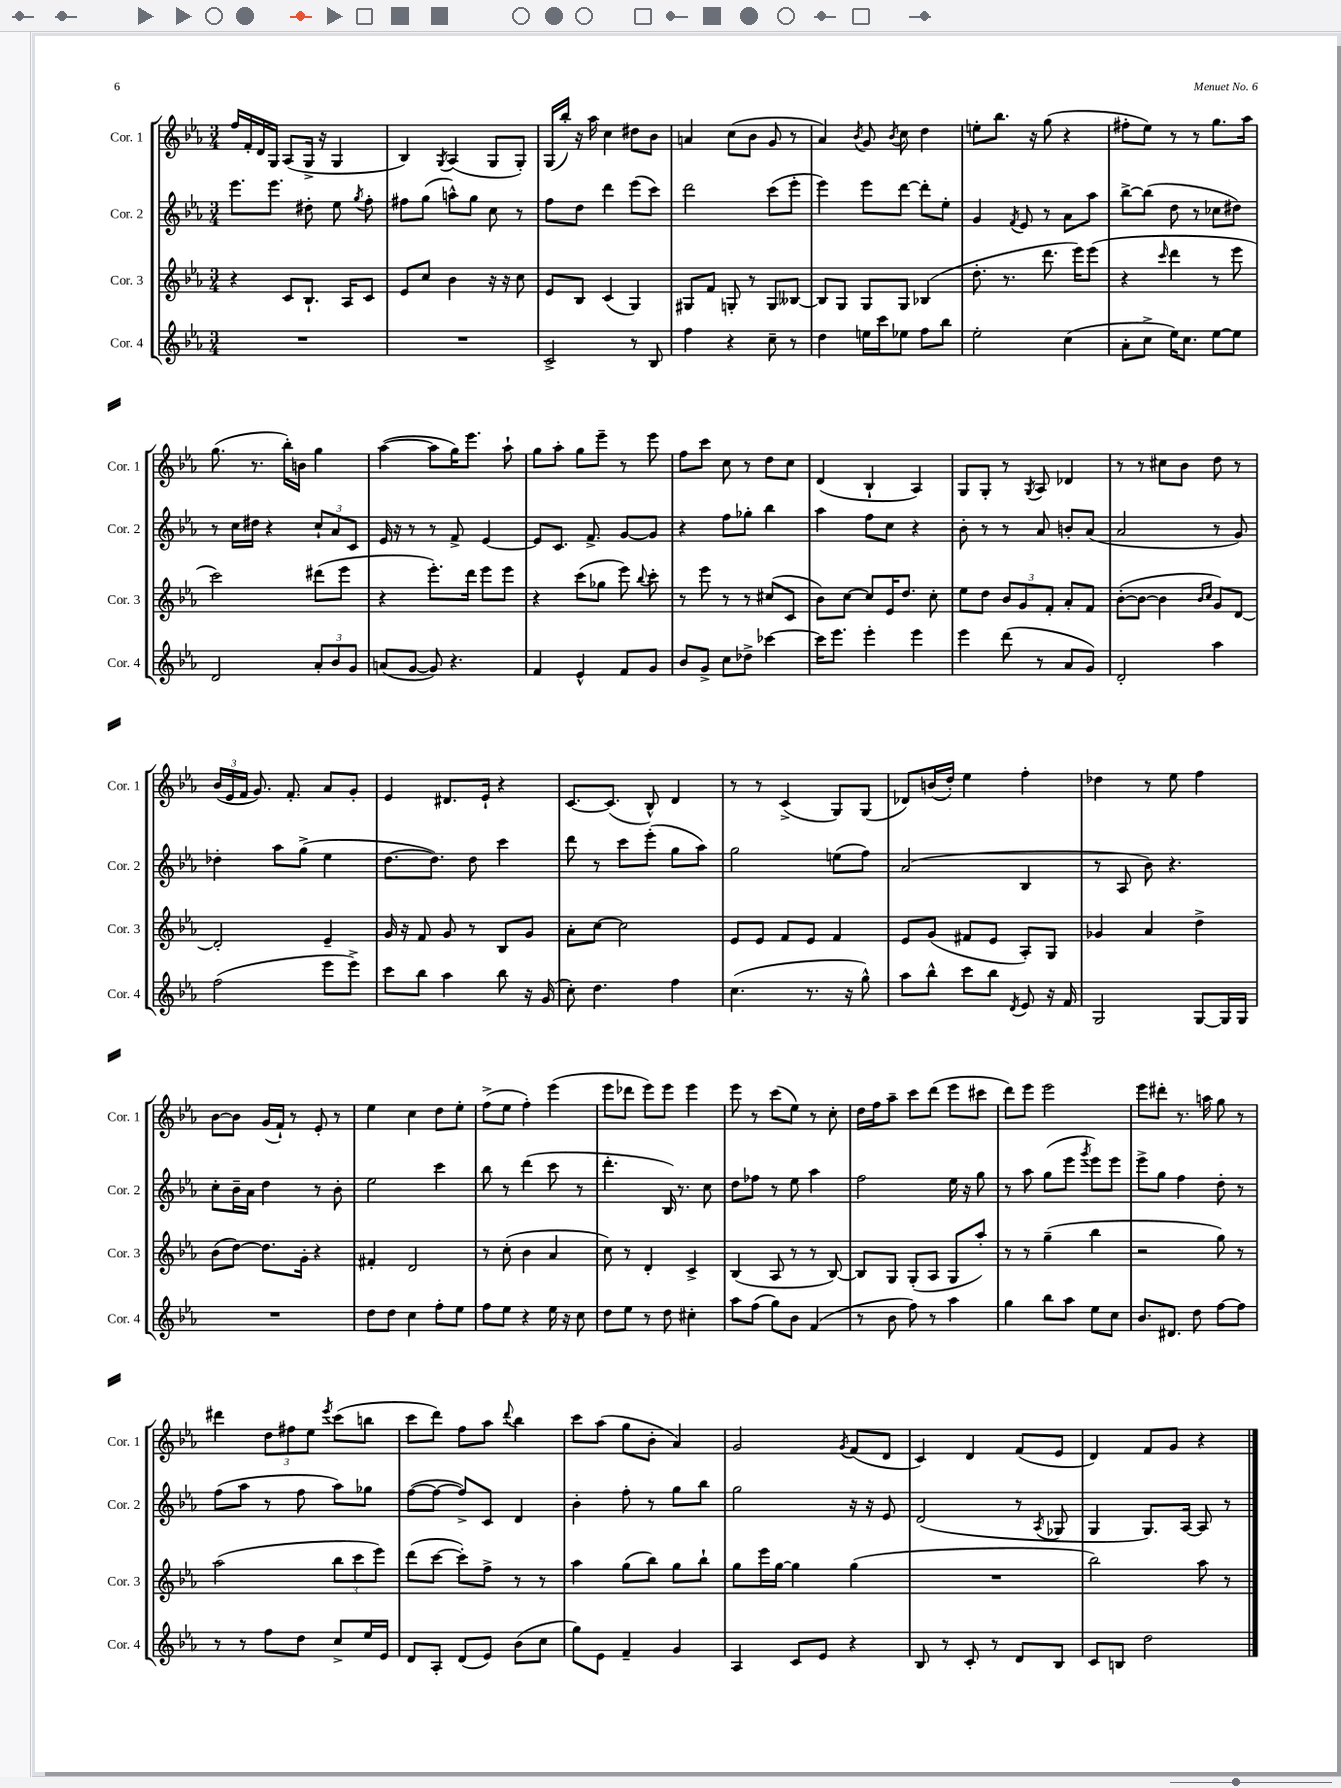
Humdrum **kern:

**kern	**kern	**kern	**kern
*staff4	*staff3	*staff2	*staff1
*clefG2	*clefG2	*clefG2	*clefG2
*k[b-e-a-]	*k[b-e-a-]	*k[b-e-a-]	*k[b-e-a-]
*M3/4	*M3/4	*M3/4	*M3/4
2.r	4r	8.eee-	16ff
.	.	.	16f'
.	.	.	16d
.	.	8.eee-	16G
.	8c	.	(8A-
.	8.B-`	8dd#'	16G^
.	.	.	16r
.	.	8ee-	4G
.	16A-	.	.
.	.	8qgg	.
.	8c	8ff'	.
=	=	=	=
2.r	8e-	8ff#	4B-)
.	8cc	(8gg	.
.	.	.	8qG
.	4b-	8aa^^)	(4A-
.	.	8gg	.
.	16r	8cc	8G
.	16r	.	.
.	8cc	8r	8G')
=	=	=	=
2c^	8e-	8ff	(16G
.	.	.	16bb-')
.	8B-	8dd	16r
.	.	.	16aa-
.	(4c	4ddd	4cc
8r	4G)	(8eee-	8dd#
8B-	.	8ccc)	8b-
=	=	=	=
4ff	8G#	2ddd	4a
.	8f	.	.
4r	8G'	.	(8cc
.	8r	.	8b-
8cc~	8G	(8ccc	8g
8r	[8B--	8eee-'	8r
=	=	=	=
4dd	8B--]	4eee-)	4a-)
.	8G	.	.
.	.	.	8qb-
16ee	8G	8eee-	8g
16ccc	.	.	.
.	.	.	8qb-
8ee-	8G	[8ddd	8cc
8ff	(4B-	8ddd']	4dd
8bb-	.	8ee-'	.
=	=	=	=
2ee-'	8.dd'	4g	8ee'
.	.	.	8.bb-
.	8.r	.	.
.	.	8qf	.
.	.	8e-	.
.	.	.	16r
.	8.ddd	8r	(8gg
(4cc	.	8a-	4r
.	16eee-)	.	.
.	(8eee-	8aa-	.
=	=	=	=
8a-'	4r	[8bb-^	8ff#'
8cc^	.	(8bb-]	8ee-)
.	16qqccc	.	.
16ee-)	4ddd	8dd	8r
8.cc	.	.	.
.	.	8r	8r
[8ee-	8r	8cc-	8.gg
8ee-]	8eee-	8dd#)	.
.	.	.	16aa-
=	=	=	=
2d	2ccc)	8r	(8.gg
.	.	16cc	.
.	.	16dd#	8.r
.	.	4r	.
.	.	.	16bb-')
.	.	.	16b
12a-'	(8ddd#	12cc`	4gg
12b-	.	12a-	.
.	8eee-	.	.
12g	.	12c	.
=	=	=	=
(8a	4r	16e-	([4aa-
.	.	16r	.
[8g	.	8r	.
8g])	8.eee-')	8r	8aa-]
4.r	.	8f^	16gg)
.	16ddd	.	8.eee-
.	8eee-	[4e-	.
.	8eee-	.	8aa-`
=	=	=	=
4f	4r	8e-]	8gg
.	.	8.c	8aa-'
4e-^^	(8ccc	.	8gg
.	.	8.f^	.
.	8gg-	.	8eee-~
8f	8eee-)	[8g	8r
.	8qqbb-	.	.
8g	8ccc'	8g]	8eee-
=	=	=	=
8b-	8r	4r	8ff
8g^	8eee-	.	8ccc
8cc	8r	8ff	8cc
8dd-^	8r	8gg-'	8r
[4ccc-	(8cc#	4bb-	8dd
.	8c	.	8cc
=	=	=	=
16ccc-]	8b-)	4aa-	(4d
8.eee-	.	.	.
.	[8cc	.	.
4eee-'	8cc]	8ff	4B-`
.	16e-	8cc	.
.	8.dd	.	.
4eee-	.	4r	4A-)
.	8cc'	.	.
=	=	=	=
4eee-	8ee-	8b-'	8G
.	8dd	8r	8G'
(8ddd	12b-	8r	8r
.	12g	.	.
.	.	.	8qG
8r	.	8a-	8A-
.	12f'	.	.
8a-	8a-'	8b'	4d-
8g)	8f	(8a-	.
=	=	=	=
2d'	([8b-'	2a-	8r
.	8b-_	.	8r
.	4b-]	.	8cc#
.	.	.	8b-
.	16qqb-	.	.
.	16qqcc	.	.
4aa-	8g)	8r	8dd
.	[8d	8g)	8r
=	=	=	=
(2ff	2d']	4dd-'	(24b-
.	.	.	24e-
.	.	.	24f
.	.	.	8.g)
.	.	8aa-	.
.	.	.	8.f'
.	.	(8gg^	.
8eee-	4e-~	4ee-	8a-
8eee-^)	.	.	8g'
=	=	=	=
8ccc	16g	[8.dd	4e-
.	16r	.	.
8bb-	8f	.	.
.	.	8.dd])	.
4aa-	8g	.	8.d#
.	8r	8dd	.
.	.	.	16e-`
8bb-	8B-	4ccc	4r
16r	8g	.	.
(16g	.	.	.
=	=	=	=
8cc')	8a-'	8ddd	[8.c
4.dd	[8cc	8r	.
.	.	.	(8.c]
.	2cc]	8ccc	.
.	.	(8eee-'	8B-^^)
4ff	.	8gg	4d
.	.	8aa-)	.
=	=	=	=
(4.cc	8e-	2gg	8r
.	8e-	.	8r
.	8f	.	(4c^
8.r	8e-	.	.
.	4f	(8ee	8G)
16r	.	.	.
8gg^^)	.	8ff)	(8G
=	=	=	=
8aa-	8e-	(2a-	8d-)
8bb-^^	(8g	.	(16b
.	.	.	16dd')
8ccc	8f#	.	4ee-
8bb-	8e-	.	.
8qd	.	.	.
8e-	8A-')	4B-	4ff'
16r	8G	.	.
16f	.	.	.
=	=	=	=
2G	4g-	8r	4dd-
.	.	8A-	.
.	4a-	8b-)	8r
.	.	4.r	8ee-
[8G	4dd^	.	4ff
16G]	.	.	.
16G	.	.	.
=	=	=	=
2.r	(8b-	8cc'	[8b-
.	[8dd)	16b-~	8b-]
.	.	16a-	.
.	8.dd]	4dd	(16g
.	.	.	16f`)
.	.	.	8r
.	16g'	.	.
.	4r	8r	8e-'
.	.	8b-'	8r
=	=	=	=
8dd	4f#'	2ee-	4ee-
8dd	.	.	.
4cc	2d	.	4cc
8ff'	.	4ccc	8dd
8ee-	.	.	8ee-'
=	=	=	=
8ff	8r	8bb-	(8ff^
8ee-	(8cc'	8r	8ee-
4r	4b-	(4ddd	4ff')
16ee-	4a-	8ccc	(4eee-
16r	.	.	.
8cc	.	8r	.
=	=	=	=
8dd	8cc)	4.ddd'	8eee-
8ee-	8r	.	8ddd-
8r	4d'	.	8eee-)
8dd	.	16B-)	8eee-
.	.	8.r	.
4cc#'	4c^	.	4eee-
.	.	8cc	.
=	=	=	=
8aa-	(4B-	8dd	8eee-
(8ff	.	8ff-	8r
8gg)	8A-	8r	(8ccc
8b-	8r	8ee-	8ee-)
(4f	8r	4aa-	8r
.	[8B-)	.	8cc'
=	=	=	=
8r	8B-]	2ff	16dd
.	.	.	16ff
8b-	8G	.	8aa-~
8ff)	(8G'	.	8ccc
8r	8A-	.	(8ddd
4aa-	8G	16ee-	8eee-
.	.	16r	.
.	8aa-')	8gg	8ccc#
=	=	=	=
4gg	8r	8r	8ddd)
.	8r	8aa-	8eee-
8bb-	(4gg~	(8gg	2eee-
8aa-	.	8eee-	.
.	.	8qggg	.
8ee-	4bb-	8eee-)	.
8cc	.	8eee-	.
=	=	=	=
8.b-	2r	8eee-^	8eee-
.	.	8gg	8ddd#'
8.d#	.	.	.
.	.	4ff	8.r
8dd	.	.	.
.	.	.	16aa
[8ff	8gg)	8dd'	8gg
8ff]	8r	8r	8r
=	=	=	=
8r	(2aa-	(8ff	4ddd#
8r	.	8aa-	.
8ff	.	8r	12dd
.	.	.	12ff#
8dd	.	8ff	.
.	.	.	12ee-
.	.	.	8qeee-
8cc^	12bb-	8aa-)	(8ccc
.	12ccc	.	.
16ee-	.	8gg-	8bb
.	12eee-)	.	.
16e-	.	.	.
=	=	=	=
8d	(8ddd	([8ff	8ccc
8A-'	[8ccc	8ff_	8ddd)
(8d	8ccc'])	8ff^])	8ff
8e-)	8ff^	8c	8aa-
.	.	.	8qqddd
(8b-	8r	4d	4bb-
8cc	8r	.	.
=	=	=	=
8gg)	4aa-	4b-'	8ccc
8e-	.	.	(8aa-
4f~	(8gg	8ff'	8gg
.	8bb-)	8r	8b-'
4g	8gg	8gg	4a-)
.	8bb-`	8bb-	.
=	=	=	=
4A-	8gg	2gg	2g
.	16eee-	.	.
.	[16gg	.	.
8c	4gg]	.	.
8e-	.	.	.
.	.	.	8qg
4r	(4gg	16r	(8f
.	.	16r	.
.	.	8e-	8d
=	=	=	=
8B-	2.r	(2d	4c)
8r	.	.	.
8c'	.	.	4d
8r	.	.	.
8d	.	8r	(8f
.	.	8qA-	.
8B-	.	8G-	8e-
=	=	=	=
8c	2bb-)	4G	4d)
8B	.	.	.
2dd	.	8.G)	8f
.	.	.	8g
.	.	[16A-	.
.	8aa-	8A-]	4r
.	8r	8r	.
==	==	==	==
*-	*-	*-	*-
